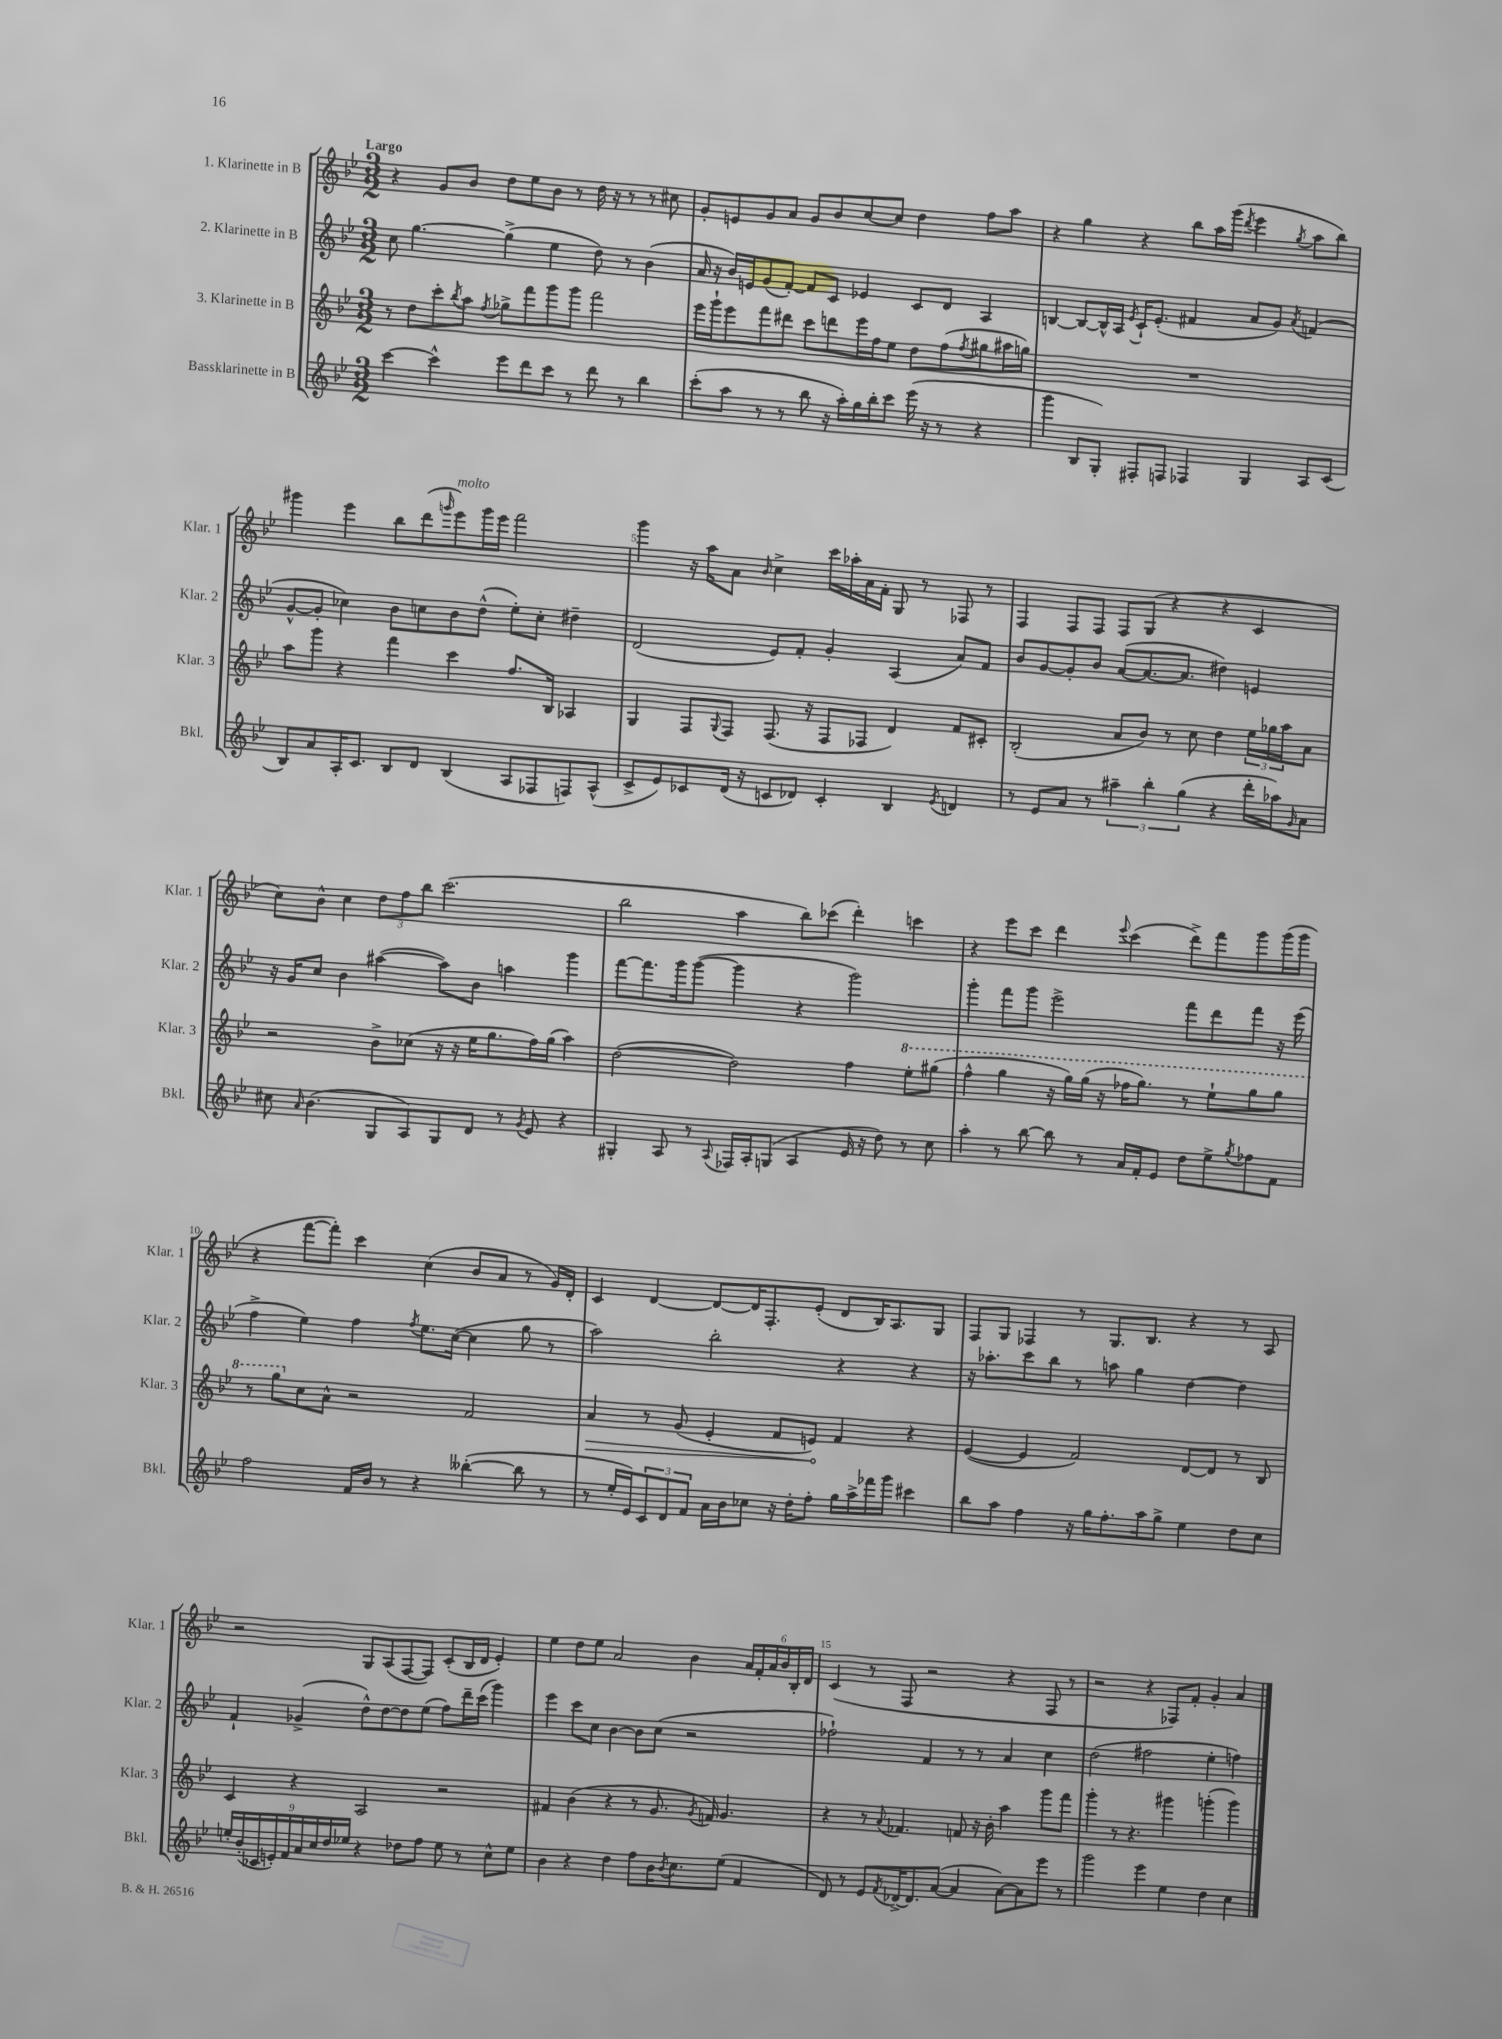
<<
\new StaffGroup <<
\new Staff = "s0" \with { instrumentName = "1. Klarinette in B" shortInstrumentName = "Klar. 1" } {
    \clef treble \key bes \major \numericTimeSignature \time 3/2 \tempo "Largo"
    r4 g'8 bes'8 d''8 ees''8 bes'8 r8 d''16 r16 r8 r8 cis''8 |
    g'8-. e'8 g'8 a'8 g'8 bes'8 c''8~ c''8 d''4 f''8 a''8 |
    r4 g''4 r4 bes''8 a''16 g'''16( \acciaccatura { d'''8 } ees'''4 \acciaccatura { g''8 } a''8 bes''8) |
    gis'''4 ees'''4 bes''8 d'''8( \grace { g'''16 } ees'''8^\markup { \italic "molto" }) g'''16 ees'''16 f'''2 |
    g'''4 r16 a''16 a'8 \grace { bes'16 } c''4-> c'''16 aes''16-. a'16 f'16-. g8 r8 fes8 r8 |
    f4 f8 f8 f8 g8( r4 r4 c'4 |
    c''8) bes'8-^ c''4 \tuplet 3/2 { d''8 f''8 bes''8 } c'''2.( |
    bes''2 a''4 bes''8) ces'''8( d'''4-.) c'''4 |
    r4 ees'''8 c'''8 d'''4 \appoggiatura { ees'''8 } c'''4( d'''8->) f'''8 g'''8 g'''16( g'''16 |
    r4 f'''8~ f'''8-.) c'''4 c''4( bes'8 a'8 r8 g'16) d'16-. |
    c'4 d'4~ d'8~ d'16 f8.-. ees'8-.( d'8 bes16) a8. g8 |
    f8 g8 fes4 r8 g8. bes8. r4 r8 a8 |
    r2 g8 a8( f8~ f8) c'8-.( bes16 d'16 ees'4-.) |
    ees''4 d''8 ees''8 a'2 bes'4 \tuplet 6/4 { a'16 f'16-. a'16 bes'16 bes16-. d'16 } |
    c'4( r8 f8 r2 r4 f8 r8 |
    r2 r4 fes8) f'8-. g'4-. a'4 \bar "|." |
}
\new Staff = "s1" \with { instrumentName = "2. Klarinette in B" shortInstrumentName = "Klar. 2" } {
    \clef treble \key bes \major \numericTimeSignature \time 3/2
    c''8 g''4.~ g''4->( ees''4 d''8) r8 bes'4( |
    a'16 r16 bes'16) e'16 g'8( f'8~-.) f'8 c'8 ees'4 c'8 d'8 a4 |
    b4~ b8~ b16-^ a16 \acciaccatura { ees'8 } c'16-! ees'8.-.( fis'4 a'8 g'8) \acciaccatura { a'8 } f'4( |
    g'8~-^ g'8-. ces''4) bes'8 c''8 bes'8 d''8-^( ees''8-.) c''8-. dis''4-- |
    d'2( ees'8) f'8-. g'4-. a4( a'8) f'8 |
    bes'8 g'8~ g'8-. bes'8 a'8~( a'8.~ a'8. dis''4) e'4 |
    r16 g'16 c''8 bes'4 ais''4~( ais''8) bes'8 a''4 g'''4 |
    f'''8~ f'''8. g'''16 g'''8~( g'''4 r4 g'''2) |
    g'''4-. f'''8 g'''8 ees'''2-> f'''8 d'''8 f'''8 r16 ees'''16( |
    f''4-> ees''4) f''4 \acciaccatura { f''8 } ees''8. c''16~( c''4 g''8 r8 |
    a''2) bes''2-. r4 r4 |
    r16 aes''8.-. c'''8 bes''8 r8 a''8 g''4 d''4~ d''4 |
    f'4-! ges'4->( d''8-^) d''8~ d''8 ees''8( f''8) d'''16-- c'''16( g'''4) |
    ees'''4 c'''8 c''8 bes'4~ bes'8 c''8( r2 |
    fes''2-!) f'4 r8 r8 a'4 c''4 |
    d''2( fis''2 ees''4-. f''4) \bar "|." |
}
\new Staff = "s2" \with { instrumentName = "3. Klarinette in B" shortInstrumentName = "Klar. 3" } {
    \clef treble \key bes \major \numericTimeSignature \time 3/2
    r8 d''8 c'''8-. \acciaccatura { bes''8 } a''8 \acciaccatura { f''8 } ges''8-> f'''8 g'''8 g'''8 f'''2 |
    ees'''16 g'''16-! ees'''8 f'''8 dis'''8 c'''8 d'''8 ees'''16 f''16 ees''8 d''8 f''8( \acciaccatura { f''8 } gis''8 ais''16 g''16) |
    R1. |
    a''8 g'''8 r4 f'''4 c'''4 f''8. bes16 aes4 |
    g4 f8 \appoggiatura { g8 } f8 f8.( r16 f8 fes8 d'4) f'8 cis'8-. |
    bes2-.( a'8 bes'8) r8 c''8 d''4 \tuplet 3/2 { ees''16 ges''16 a''16 } a'8 |
    r2 bes'8-> ces''8( r16 r16 ees''16 g''8. f''16) g''16( a''4) |
    d''2~( d''2) f''4 \ottava #1 ees'''8-. gis'''8( |
    f'''4-^ g'''4 r16 g'''16) g'''16( r16 fes'''16 g'''8.) r8 ees'''8-! g'''8 g'''8 |
    r8 g'''8 \ottava #0 c''8 a'8-^ r2 f'2 |
    \once \override Hairpin.circled-tip = ##t a'4\> r8 g'8( ees'4-. f'8 e'8\!) f'4 r4 |
    ees'4~( ees'4 f'2) d'8~ d'8 r8 bes8 |
    c'4 r4 a2 r2 |
    fis'4 bes'4( r4 r8 g'8. \acciaccatura { g'8 } f'16) g'4. |
    r4 r8 \appoggiatura { a'8 } fes'4. f'8 r16 bes'16-. a''4 g'''8 f'''8 |
    g'''4-. r8 r4. gis'''4 g'''4-.( g'''4) \bar "|." |
}
\new Staff = "s3" \with { instrumentName = "Bassklarinette in B" shortInstrumentName = "Bkl." } {
    \clef treble \key bes \major \numericTimeSignature \time 3/2
    c'''4~ c'''4-^ ees'''8 d'''8 c'''8 r8 d'''8 r8 bes''4 |
    c'''8-.( a''8 r8 r8 bes''8 r16 a''16-.) g''16 bes''16-. c'''8 ees'''16( r16 r8 r4 |
    g'''4 bes8 g8-.) fis8-. f8 fes4 g4 a8 c'8( |
    bes8) a'8 a16-. c'8. bes8 d'8 bes4( a8 fes8 f8) a8-^( |
    c'8-> ees'8) ces'8 d'16( r16 c'8 des'8) c'4-. bes4 \acciaccatura { ees'8 } d'4 |
    r8 ees'8 a'8 r8 \tuplet 3/2 { ais''4-- bes''4-. g''4( } r4 d'''16-. aes''16) \grace { g'16 } a'8 |
    cis''8 \grace { a'16 } bes'4.( g8 a8) g8 d'8 r8 \acciaccatura { g'8 } ees'8 r4 |
    gis4-. a8 r8 \appoggiatura { a8 } fes16 a16-. g8( a4 ees'16 r16 d''8) r8 c''8 |
    a''4-. r8 bes''8~ bes''8 r8 a'16 f'16-. ees'8 d''8 ees''8-> \acciaccatura { g''8 } fes''8 f'8 |
    f''2 f'16 bes'16 r8 r4 beses''4~-.( beses''8 r8 |
    r8 ees''16-. ees'16) \tuplet 3/2 { c'8 d'8 f'8 } a'16 bes'16 ces''8 r16 d''16-. f''8-. g''16 a''16-> fes'''16 g'''16 cis'''4 |
    bes''8 a''8 f''4 r16 g''16 f''8.-. a''16 g''8-> ees''4 d''8 c''8 |
    \tuplet 9/8 { e''16-. bes'16-.( ces'16 e'16-.) f'16 a'16 c''16 d''16 ees''16 } r4 des''8 f''8 ees''8 r8 c''8-^ ees''8 |
    bes'4 r4 d''4 f''8 bes'16 \acciaccatura { bes'8 } c''8. ees''8( f'4 |
    d'8) r8 ees'8 \acciaccatura { f'8 } des'16~-> des'8. a'8~( a'4 a'8~) a'8 ees'''8 r8 |
    g'''2 ees'''4 ees''4 d''4 c''4 \bar "|." |
}
>>
>>
\layout { \context { \Score \override BarNumber.break-visibility = ##(#f #t #t) barNumberVisibility = #(every-nth-bar-number-visible 5) } }
